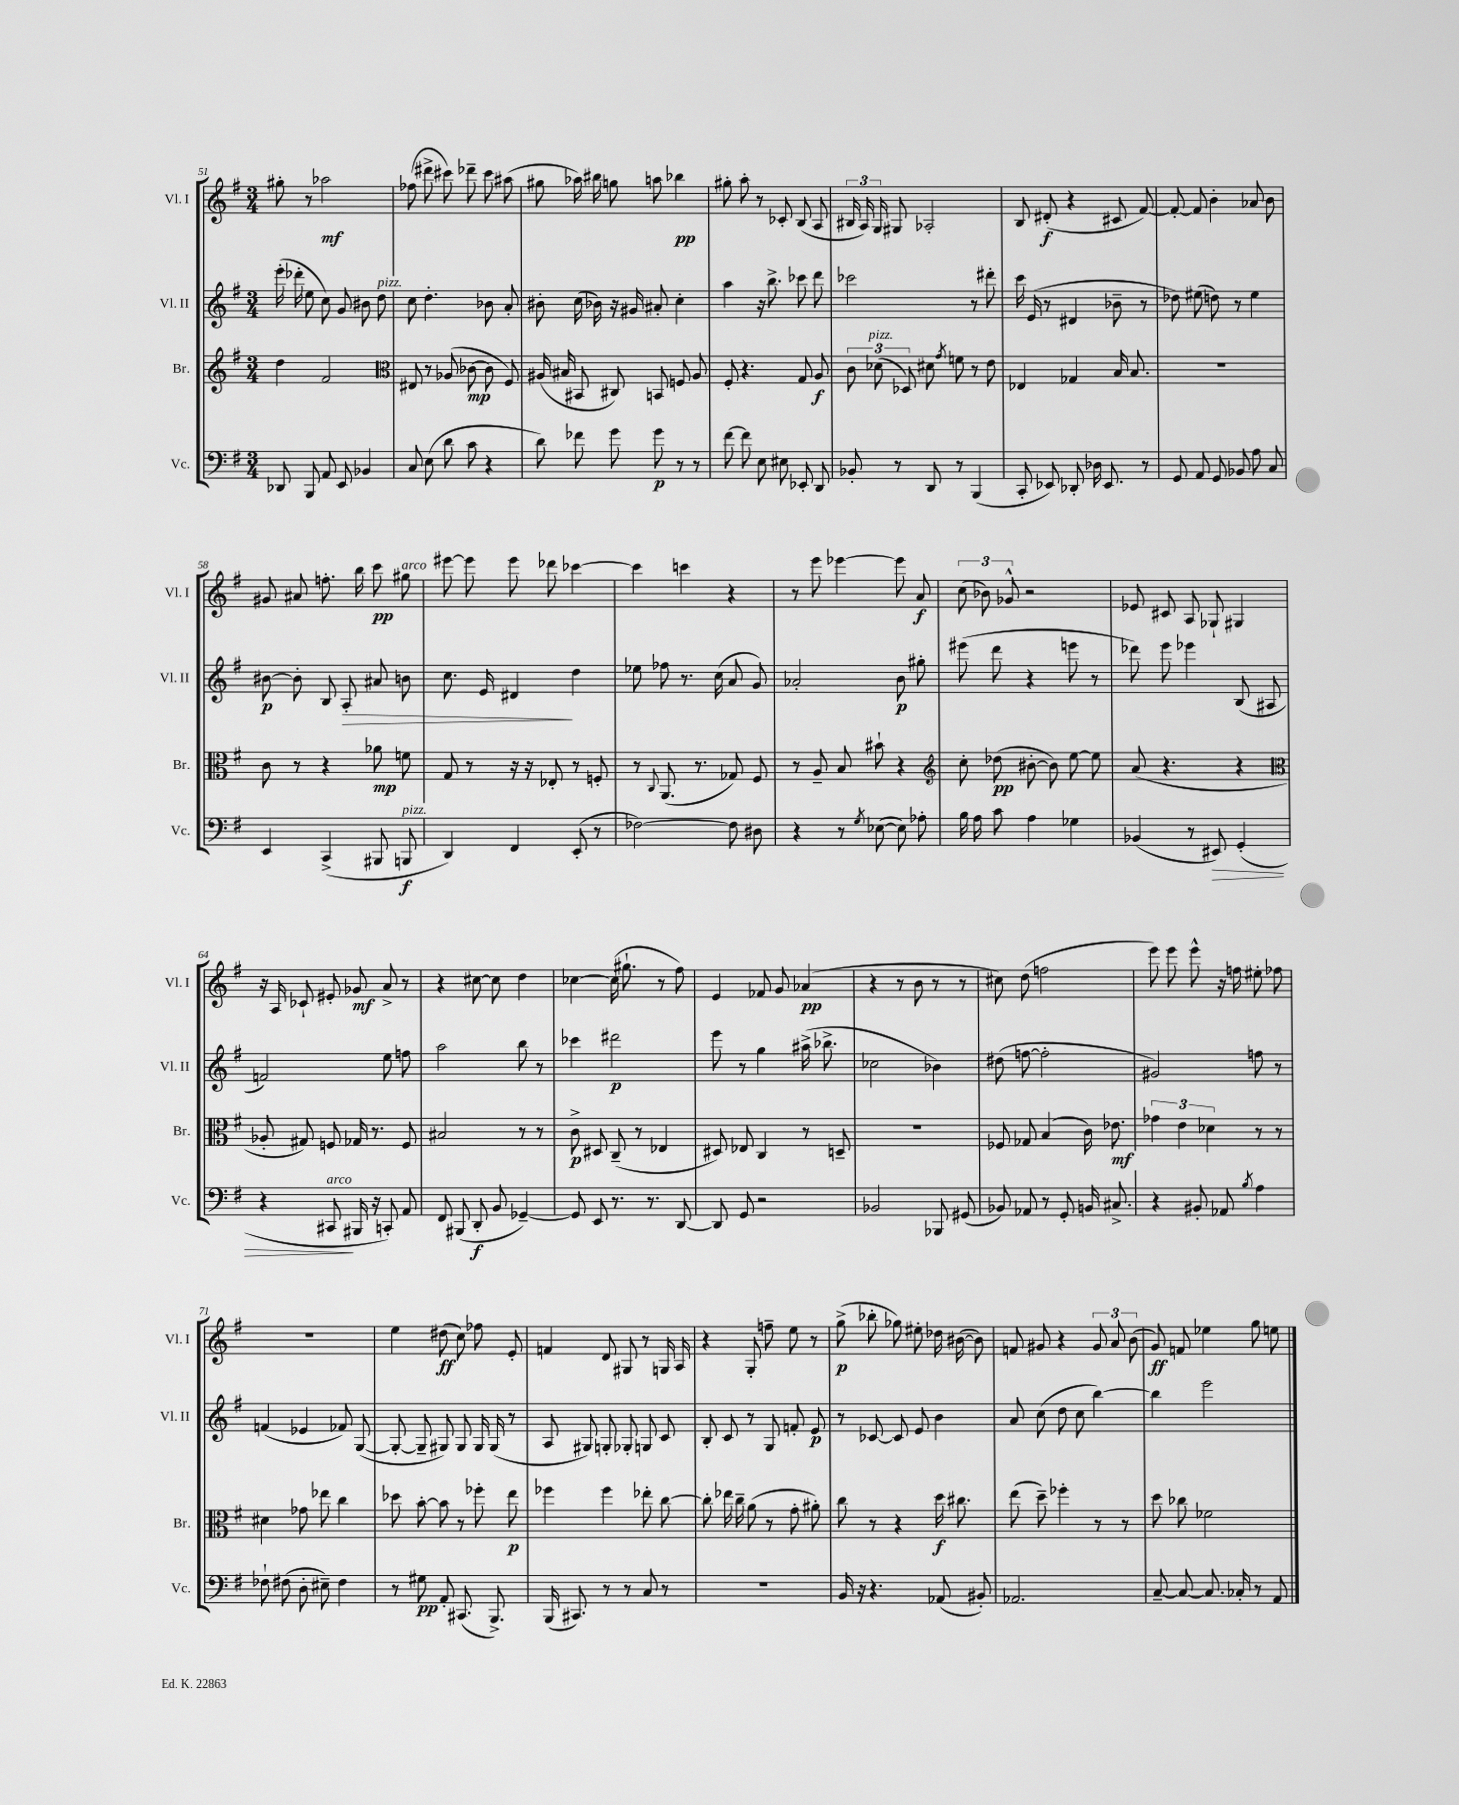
<<
\new StaffGroup <<
\new Staff = "s0" \with { instrumentName = "Vl. I" shortInstrumentName = "Vl. I" } {
    \clef treble \key g \major \numericTimeSignature \time 3/4
    \autoBeamOff gis''8-. r8 aes''2\mf |
    fes''8( dis'''8-> cis'''8) des'''8-- cis'''8 ais''8( |
    gis''8 aes''16) bis''16 g''8 a''8 bes''4\pp |
    gis''8-. a''8-. r8 ces'8-. b8( a8 |
    \tuplet 3/2 { bis16 a16) g16 } gis8 aes2-. |
    b8 dis'8-.\f( r4 cis'8 fis'8~) |
    fis'8~-. fis'8 b'4-. aes'8 b'8 |
    gis'8 ais'8 f''8.-. b''16 c'''8\pp gis''8^\markup { \italic "arco" } |
    eis'''8~ eis'''8 eis'''8 des'''8 ces'''4~ |
    ces'''4 c'''4 r4 |
    r8 e'''8 ees'''4~ ees'''8 a'8\f |
    \tuplet 3/2 { c''8( bes'8) ges'8-^ } r2 |
    ees'8 cis'8 a8 ges8-! gis4 |
    r16 a16 ces'8-! eis'8-. ges'8\mf a'8-> r8 |
    r4 cis''8~ cis''8 d''4 |
    ces''4~ ces''16( gis''8.-! r8 fis''8) |
    e'4 fes'8 g'8 aes'4\pp( |
    r4 r8 b'8 r8 r8 |
    cis''8) d''8( f''2 |
    e'''8) e'''8 e'''8-^ r16 f''16 eis''8-. fes''8 |
    R2. |
    e''4 dis''8\ff( c''8) fes''8 e'8-. |
    f'4 d'8 gis8 r8 g16 a16 |
    r4 g8-. f''8-- e''8 r8 |
    g''8->\p( bes''8-. ges''8) eis''8-. des''16 bis'16~( bis'8) |
    f'8 gis'8 r4 \tuplet 3/2 { gis'8 a'8 b'8( } |
    g'8\ff) f'8 ees''4 g''8 e''8 \bar "|." |
}
\new Staff = "s1" \with { instrumentName = "Vl. II" shortInstrumentName = "Vl. II" } {
    \clef treble \key g \major \numericTimeSignature \time 3/4
    \autoBeamOff e'''16-.( des'''16-. e''8 c''8) g'8 bis'8 d''8^\markup { \italic "pizz." } |
    c''8 d''4.-. bes'8 a'8-. |
    bis'8-. c''16( bes'16) r16 gis'16 ais'8-. c''4-. |
    a''4 r16 b''8.-> ces'''8 d'''8 |
    ces'''2 r8 dis'''8-. |
    c'''16 e'16( r8 dis'4 bes'8-- r8 |
    des''8) eis''8( d''8) r8 eis''4 |
    bis'8~\p bis'8-. b8 a8-.\> ais'8 b'8 |
    c''8. e'16 dis'4\! d''4 |
    ees''8 fes''8 r8. c''16( a'8 g'8) |
    aes'2-. b'8\p gis''8-. |
    eis'''8( d'''8 r4 e'''8 r8 |
    des'''8) e'''8 ees'''4 b8( ais8 |
    f'2) e''8 f''8 |
    a''2 b''8 r8 |
    ces'''4 dis'''2\p |
    e'''8 r8 g''4 ais''16->( bes''8.-> |
    ces''2 bes'4) |
    dis''8( f''8~ f''2-. |
    gis'2) f''8 r8 |
    f'4( ees'4 fes'8) g8~( |
    g8~-. g8-- gis8) gis8 gis16 gis16( r8 |
    a8 gis8) g8-. ges8-. g8 c'8 |
    b8-. c'8 r8 g8 f'8-. e'8\p |
    r8 ces'8~ ces'8 e'8 b'4 |
    a'8 c''8( d''8 c''8 b''4~) |
    b''4 e'''2 \bar "|." |
}
\new Staff = "s2" \with { instrumentName = "Br." shortInstrumentName = "Br." } {
    \clef treble \key g \major \numericTimeSignature \time 3/4
    \autoBeamOff d''4 fis'2 |
    \clef alto eis8 r8 aes8( ces'8~\mp ces'8 fis8) |
    ais16( bis16 bis,8 cis8) b,8 f8 ais8 |
    fis8-. r4. g8 a8\f |
    \tuplet 3/2 { c'8 des'8^\markup { \italic "pizz." }( des8) } dis'8 \acciaccatura { g'8 } f'8 r8 e'8 |
    ees4 ges4 b16 b8. |
    R2. |
    c'8 r8 r4 aes'8\mp f'8 |
    g8 r8 r16 r16 ees8-. r8 f8-. |
    r8 \appoggiatura { c8 } a,8.( r8. ges8) fis8 |
    r8 a8-- b8 bis'8-! r4 |
    \clef treble c''8-. des''8\pp( bis'8~-. bis'8) e''8~ e''8 |
    a'8( r4. r4 |
    \clef alto aes8-. gis8) f8 ges16 r8. f8 |
    bis2 r8 r8 |
    c'8->\p dis8 c8--( r8 ees4 |
    dis8) ees8 c4 r8 d8-- |
    R2. |
    fes8 ges8 b4( c'16) ees'8.\mf |
    \tuplet 3/2 { ges'4 e'4 des'4 } r8 r8 |
    dis'4 ges'8 ees''8 c''4 |
    des''8 b'8~-. b'8 r8 fes''8-. e''8\p |
    fes''4 fes''4 ees''8-. c''8~ |
    c''8-. ees''16 c''16-- a'8( r8 g'8-. ais'8-.) |
    c''8 r8 r4 d''16\f cis''8. |
    e''8( d''8--) fes''4-. r8 r8 |
    d''8 ces''8 fes'2 \bar "|." |
}
\new Staff = "s3" \with { instrumentName = "Vc." shortInstrumentName = "Vc." } {
    \clef bass \key g \major \numericTimeSignature \time 3/4
    \autoBeamOff des,8 b,,8 a,8 e,8 bes,4 |
    c8 e8( d'8 c'8 r4 |
    d'8) fes'8 g'8 g'8\p r8 r8 |
    fis'8~ fis'8 e8 eis8 ees,8-. d,8 |
    bes,8-. r8 d,8 r8 b,,4( |
    c,8-. ees,8) des,8-. des16 ees,8. r8 |
    g,8 a,8 g,8 bes,8 a8 c8 |
    e,4 c,4->( bis,,8 b,,8\f^\markup { \italic "pizz." } |
    d,4) fis,4 e,8-.( r8 |
    fes2~) fes8 dis8 |
    r4 r8 \acciaccatura { g8 } ees8~( ees8) aes8-. |
    b16 a16 c'8 a4 ges4 |
    bes,4( r8 eis,8\>) g,4-.( |
    r4 cis,8\!^\markup { \italic "arco" } bis,,16 r16 c,8-.) a,8 |
    fis,8 bis,,8( d,8-.\f b,8 ges,4~--) |
    ges,8 e,8 r8. r8. d,8~ |
    d,8 g,8 r2 |
    bes,2 bes,,8 gis,8( |
    bes,8) aes,8 r8 g,8-. b,16 cis8.-> |
    r4 bis,8-. aes,8 \acciaccatura { b8 } a4 |
    fes8-! fis8( d8-. eis8--) fis4 |
    r8 gis8\pp a,8-. cis,8.( b,,8.->) |
    b,,16( cis,8.) r8 r8 c8 r8 |
    R2. |
    b,16 r16 r4. aes,8( bis,8-.) |
    aes,2. |
    c8~-- c8~ c8. ces16-. r8 a,8 \bar "|." |
}
>>
>>
\layout { \context { \Score currentBarNumber = #51 } }
